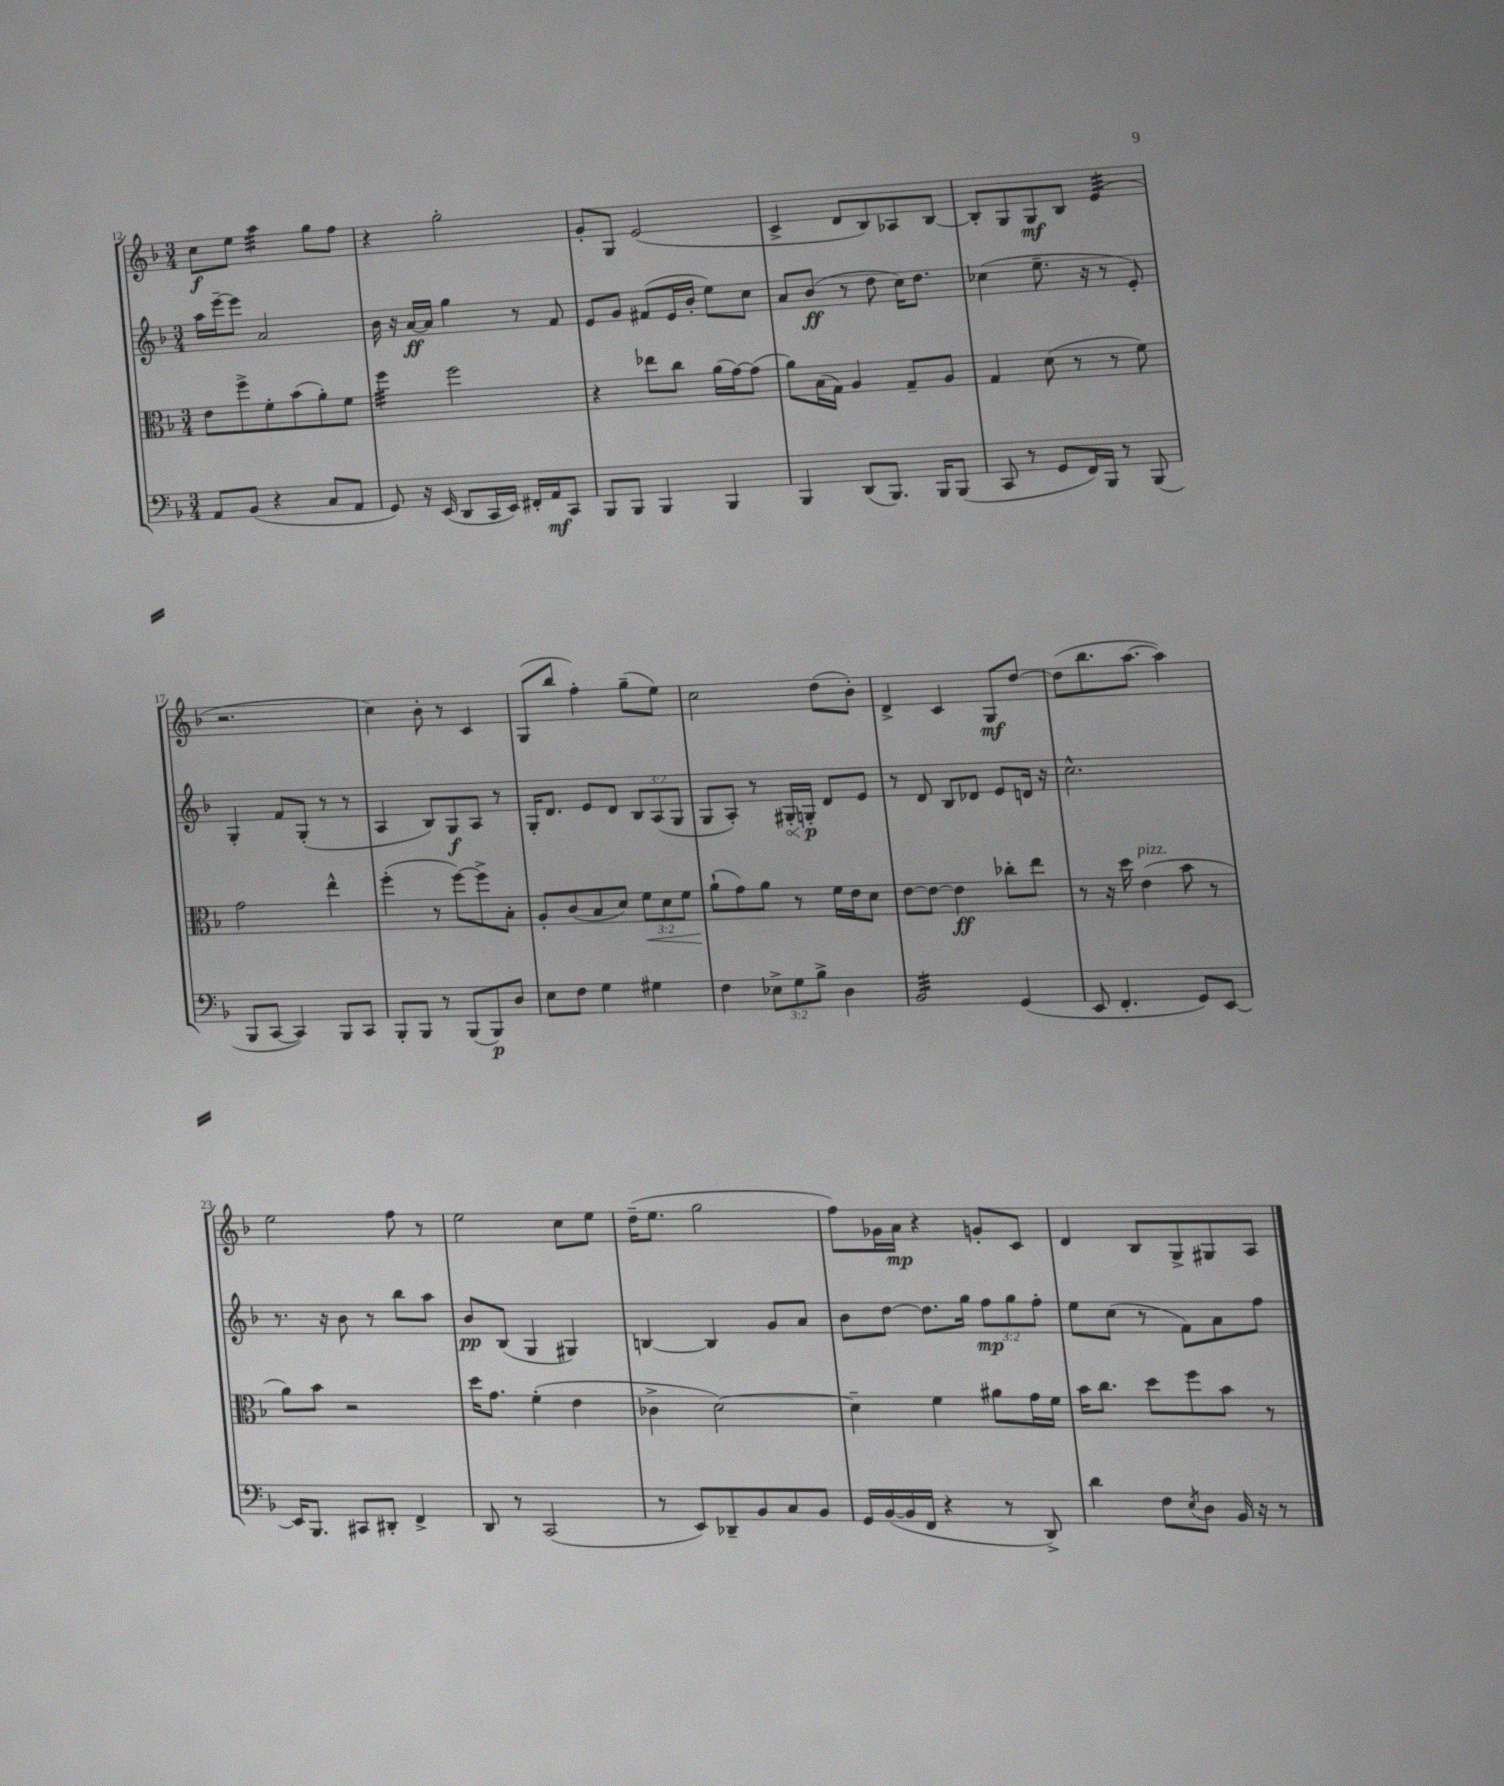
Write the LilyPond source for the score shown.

<<
\new StaffGroup <<
\new Staff = "s0" {
    \clef treble \key f \major \numericTimeSignature \time 3/4
    c''8\f e''8 a''4:32 g''8 f''8 |
    r4 g''2-. |
    g'8-. g8 e'2( |
    c'4-> d'8 bes8) aes8 bes8~ |
    bes8-. g8 g8\mf bes8 e'4:32( |
    r2. |
    c''4) bes'8-. r8 c'4 |
    g8( bes''8 f''4-.) g''8--( e''8) |
    c''2 d''8( bes'8-.) |
    d'4-> c'4 g8\mf d''8~ |
    d''8( bes''8. a''8.~ a''4) |
    e''2 f''8 r8 |
    e''2 c''8 e''8 |
    d''16--( e''8. g''2 |
    f''8) ges'16 a'16\mp r4 g'8-. c'8 |
    d'4 bes8 g8-> gis8 a8 \bar "|." |
}
\new Staff = "s1" {
    \clef treble \key f \major \numericTimeSignature \time 3/4 \override Staff.TupletNumber.text = #tuplet-number::calc-fraction-text
    a''16 e'''16~-- e'''8 a'2 |
    bes'16 r16 a'16~\ff a'16 g''4 r8 f'8 |
    e'8 g'8 fis'8( e'16 bes'16-. e''8) c''8 |
    a'8 bes'8\ff( r8 d''8 c''16) d''8. |
    ces''4( e''8.-- r16 r8 e'8-.) |
    g4-. f'8 g8-.( r8 r8 |
    a4 bes8) g8\f a8 r8 |
    g16-. d'8. e'8 d'8 \tuplet 3/2 { bes8 a8( g8 } |
    g8 a8-.) r8 \once \override Hairpin.circled-tip = ##t gis16-.\< g16-.\p\! d'8 e'8 |
    r8 d'8 bes8 des'8 e'8 d'16 r16 |
    c''2.-^ |
    r8. r16 bes'8 r8 bes''8 a''8 |
    bes'8\pp bes8( g4 gis4) |
    b4~ b4 g'8 a'8 |
    bes'8 d''8~ d''8. g''16 \tuplet 3/2 { f''8\mp g''8 f''8-. } |
    e''8 c''8( r8 f'8) a'8 f''8 \bar "|." |
}
\new Staff = "s2" {
    \clef alto \key f \major \numericTimeSignature \time 3/4 \override Staff.TupletNumber.text = #tuplet-number::calc-fraction-text
    e'8 f''8-> f'8-. bes'8( a'8-.) f'8 |
    f''4:32 f''2 |
    r4 ees''8 c''8 a'16( g'16~) g'8( |
    a'8) bes16( g16) a4 g8-- a8 |
    g4 d'8( r8 r8 f'8) |
    g'2 e''4-^ |
    f''4-.( r8 f''8~) f''8-> bes8-. |
    a8-. c'8( bes8 d'8) \tuplet 3/2 { f'8\< d'8 f'8 } |
    a'8-!\!( g'8) a'8 r8 f'16 e'16 d'8 |
    e'8~ e'8~ e'4\ff ces''8-. e''8 |
    r8 r16 d''16 e'4^\markup { \italic "pizz." }( bes'8 r8 |
    a'8) bes'8 r2 |
    d''16 g'8. f'4-.( e'4 |
    ces'4-> d'2~) |
    d'4-- f'4 ais'8 g'16 f'16 |
    bes'16 c''8. d''8 f''8 bes'8 r8 \bar "|." |
}
\new Staff = "s3" {
    \clef bass \key f \major \numericTimeSignature \time 3/4 \override Staff.TupletNumber.text = #tuplet-number::calc-fraction-text
    a,8 bes,8( r4 c8 a,8 |
    g,8) r16 e,16( d,8 c,16 e,16) fis,16-. a,16\mf c,8 |
    bes,,8 bes,,8 bes,,4 bes,,4 |
    bes,,4 d,8( bes,,8.) bes,,16 bes,,8( |
    c,8 r8 g,8 f,16) bes,,16 r8 bes,,8( |
    bes,,8 c,8~ c,4) bes,,8 c,8 |
    bes,,8-. bes,,8 r8 bes,,8( bes,,8\p) d8 |
    e8 f8 g4 gis4 |
    f4 \tuplet 3/2 { ees8-> g8 bes8-> } d4 |
    bes,2:32 g,4( |
    e,8 f,4.-. g,8) e,8~ |
    e,16 bes,,8. cis,8 dis,8-. f,4-> |
    d,8 r8 c,2( |
    r8 e,8) des,8-- bes,8 c8 bes,8 |
    g,16 bes,16~( bes,16 f,16 r4 r8 d,8->) |
    d'4 f8 \acciaccatura { e8 } d8 bes,16 r16 r8 \bar "|." |
}
>>
>>
\layout { \context { \Score currentBarNumber = #12 } }
